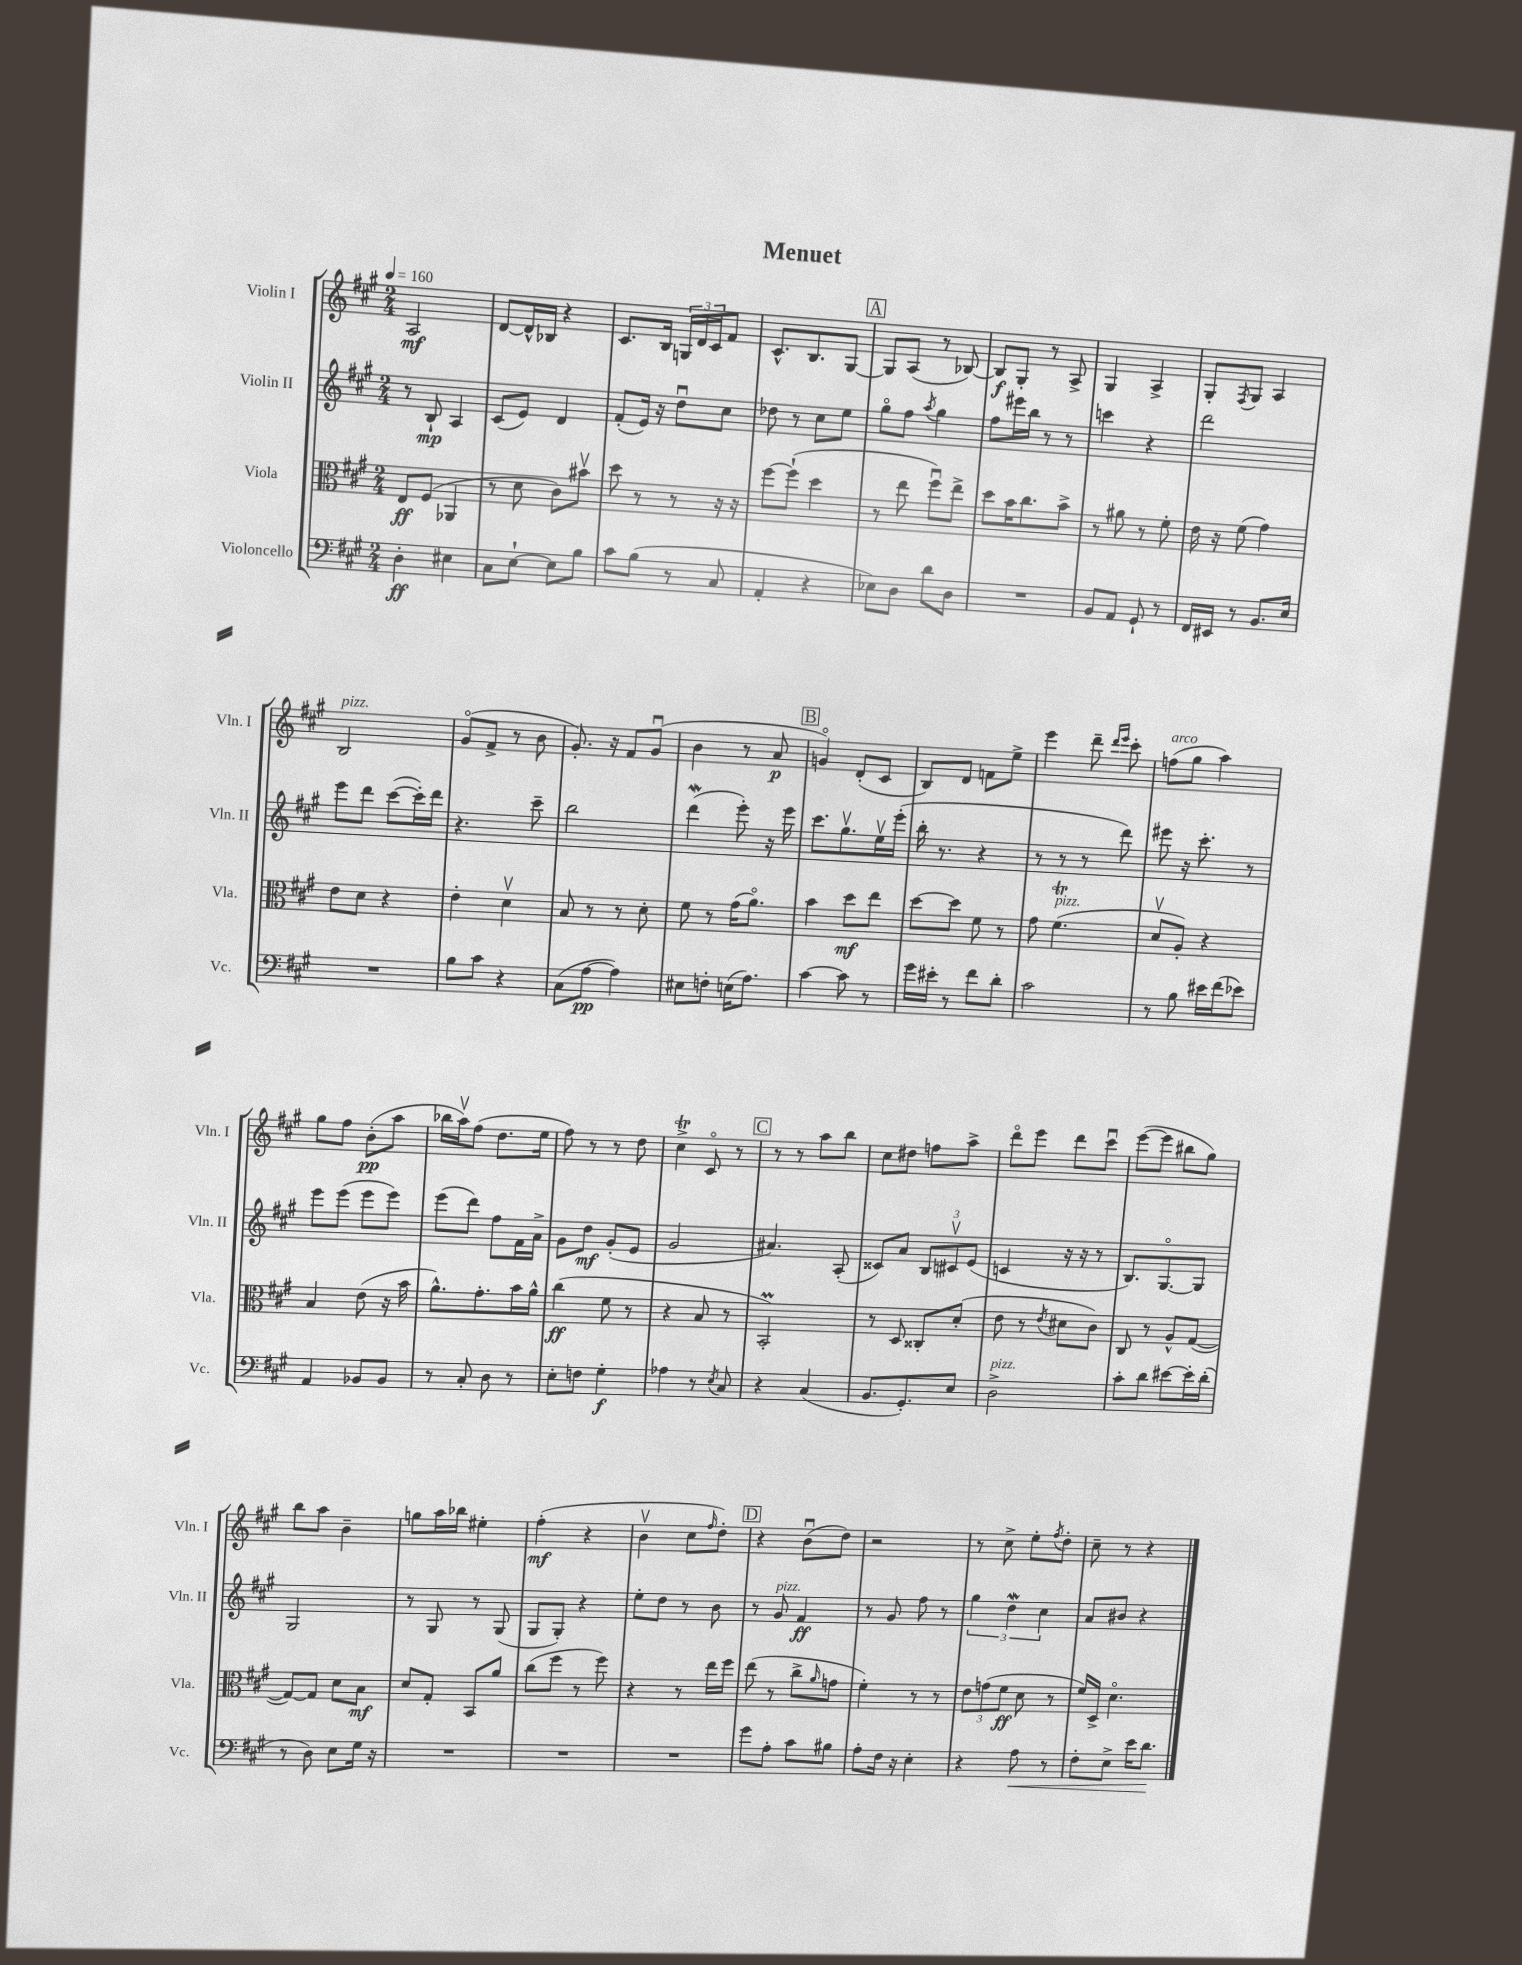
\header { title = "Menuet" }
<<
\new StaffGroup <<
\new Staff = "s0" \with { instrumentName = "Violin I" shortInstrumentName = "Vln. I" } {
    \clef treble \key a \major \numericTimeSignature \time 2/4 \tempo 4 = 160
    a2\mf |
    d'8~ d'16-^ bes16 r4 |
    cis'8. b16 \tuplet 3/2 { g16 d'16 cis'16 } fis'8 |
    cis'8.-^ b8. gis8~ |
    \mark \markup { \box "A" } gis8 a8( r8 bes8~) |
    bes8\f gis8-. r8 a8-> |
    gis4 a4-> |
    gis8-. \acciaccatura { fis8 } gis8 a4 |
    b2^\markup { \italic "pizz." } |
    gis'8\flageolet( fis'8-> r8 b'8 |
    gis'8.-.) r16 fis'8 gis'8\downbow( |
    b'4 r8 a'8\p |
    \mark \markup { \box "B" } g'4\flageolet) d'8-.( cis'8 |
    b8) d'8 f'8 e''8-> |
    e'''4 d'''8-- \grace { d'''16 e'''16 } cis'''8-. |
    f''8^\markup { \italic "arco" }( gis''8 a''4) |
    gis''8 fis''8 b'8-.\pp( a''8 |
    bes''16 a''16\upbow) fis''8( d''8. e''16 |
    fis''8) r8 r8 d''8 |
    cis''4->\trill cis'8\flageolet r8 |
    \mark \markup { \box "C" } r8 r8 a''8 b''8 |
    cis''8 dis''8 f''8 a''8-> |
    d'''8\flageolet e'''8 d'''8 cis'''8\downbow |
    e'''8~( e'''8 bis''8 gis''8) |
    b''8 a''8 b'4-- |
    g''8 a''16 bes''16 eis''4-. |
    fis''4-.\mf( r4 |
    b'4\upbow cis''8 \grace { fis''16 } d''8-.) |
    \mark \markup { \box "D" } r4 b'8\downbow( d''8) |
    r2 |
    r8 cis''8-> e''8-. \acciaccatura { fis''8 } d''8-. |
    cis''8-- r8 r4 \bar "|." |
}
\new Staff = "s1" \with { instrumentName = "Violin II" shortInstrumentName = "Vln. II" } {
    \clef treble \key a \major \numericTimeSignature \time 2/4
    r8 b8-!\mp a4 |
    cis'8( e'8) d'4 |
    fis'8-.( e'16) r16 d''8\downbow cis''8 |
    des''8 r8 cis''8 e''8 |
    \mark \markup { \box "A" } gis''8\flageolet fis''8 \acciaccatura { a''8 } gis''4 |
    fis''8 eis'''16 b''16 r8 r8 |
    c'''4 r4 |
    d'''2 |
    e'''8 d'''8 cis'''8~( cis'''16-.) d'''16 |
    r4. cis'''8-- |
    b''2 |
    d'''4\mordent( e'''8-.) r16 e'''16 |
    \mark \markup { \box "B" } cis'''8. gis''8.\upbow e''16\upbow e'''16-.( |
    b''16-. r8. r4 |
    r8 r8 r8 d'''8) |
    eis'''8 r16 cis'''8.-. r8 |
    e'''8 e'''8( e'''8 e'''8) |
    e'''8( d'''8) fis''8 fis'16 a'16-> |
    gis'8 d''8\mf gis'8-.( e'8 |
    gis'2 |
    \mark \markup { \box "C" } ais'4.) a8-.( |
    cisis'8) a'8 \tuplet 3/2 { b8 cis'8\upbow e'8( } |
    c'4 r16 r16 r8 |
    b8.) gis8.~\flageolet gis8 |
    gis2 |
    r8 gis8 r8 gis8( |
    gis8 gis8-.) r4 |
    e''8-. d''8 r8 b'8 |
    \mark \markup { \box "D" } r8 gis'8^\markup { \italic "pizz." } fis'4\ff |
    r8 gis'8 fis''8 r8 |
    \tuplet 3/2 { gis''4 d''4\mordent cis''4 } |
    a'8 bis'8 r4 \bar "|." |
}
\new Staff = "s2" \with { instrumentName = "Viola" shortInstrumentName = "Vla." } {
    \clef alto \key a \major \numericTimeSignature \time 2/4
    e8\ff fis8( aes,4 |
    r8 d'8 cis'8) bis'8\upbow |
    d''8 r8 r8 r16 r16 |
    fis''8~ fis''8-!( d''4 |
    \mark \markup { \box "A" } r8 e''8 fis''8\downbow) e''8-> |
    d''8 b'16 cis''8. b'8-> |
    r8 ais'8 r8 fis'8-. |
    e'16 r16 fis'8( gis'4) |
    e'8 d'8 r4 |
    e'4-. d'4\upbow |
    b8 r8 r8 d'8-. |
    fis'8 r8 gis'16( a'8.\flageolet) |
    \mark \markup { \box "B" } b'4 d''8\mf e''8 |
    d''8~ d''8 fis'8 r8 |
    gis'8 fis'4.\trill^\markup { \italic "pizz." }( |
    d'8\upbow a8-.) r4 |
    b4 e'8( r16 b'16 |
    a'8.-^) gis'8.-. b'16 a'16-^ |
    cis''4\ff( fis'8 r8 |
    r4 b8 r8 |
    \mark \markup { \box "C" } b,2-.\prall) |
    r8 d8 cisis8-. d'8-.( |
    e'8 r8 \acciaccatura { e'8 } dis'8 cis'8) |
    cis8 r8 a8-^ gis8~( |
    gis8~) gis8 d'8 b8\mf |
    d'8 gis8-. b,8 a'8 |
    cis''8( fis''8 r8 fis''8) |
    r4 r8 e''16 fis''16 |
    \mark \markup { \box "D" } e''8( r8 cis''8-> \grace { a'16 } g'8 |
    fis'4-.) r8 r8 |
    \tuplet 3/2 { e'8 g'8( fis'8\ff } d'8 r8 |
    fis'16) d16-> d'4.\flageolet \bar "|." |
}
\new Staff = "s3" \with { instrumentName = "Violoncello" shortInstrumentName = "Vc." } {
    \clef bass \key a \major \numericTimeSignature \time 2/4
    d4-.\ff eis4 |
    cis8 e8~-! e8 b8 |
    cis'8 b8( r8 cis8 |
    a,4-. r4 |
    \mark \markup { \box "A" } ees8) d8 d'8 d8 |
    R2 |
    b,8 a,8 gis,8-! r8 |
    fis,16 eis,16 r8 b,8. e16 |
    R2 |
    b8 cis'8 r4 |
    cis8( a8~\pp a4) |
    eis8 f8-. e16( a8.) |
    \mark \markup { \box "B" } cis'4~ cis'8 r8 |
    gis'16 eis'16-. r8 fis'8 d'8-. |
    cis'2 |
    r8 b8 eis'16 fis'16( ees'8) |
    a,4 bes,8 bes,8 |
    r8 cis8-. d8 r8 |
    e8-. f8 gis4-.\f |
    aes4 r8 \acciaccatura { e8 } cis8 |
    \mark \markup { \box "C" } r4 cis4( |
    b,8. gis,8.-.) e8 |
    d2->^\markup { \italic "pizz." } |
    cis'8-. d'8 eis'8~ eis'16-. d'16-.( |
    r8 d8) e8 gis16 r16 |
    R2 |
    R2 |
    R2 |
    \mark \markup { \box "D" } gis'8 a8-. cis'8 bis8 |
    a8-. fis16 r16 e4-. |
    r4 a8\< r8 |
    fis8-. e8-> e'16 d'8.\! \bar "|." |
}
>>
>>
\layout { \context { \Score \remove "Bar_number_engraver" } }
